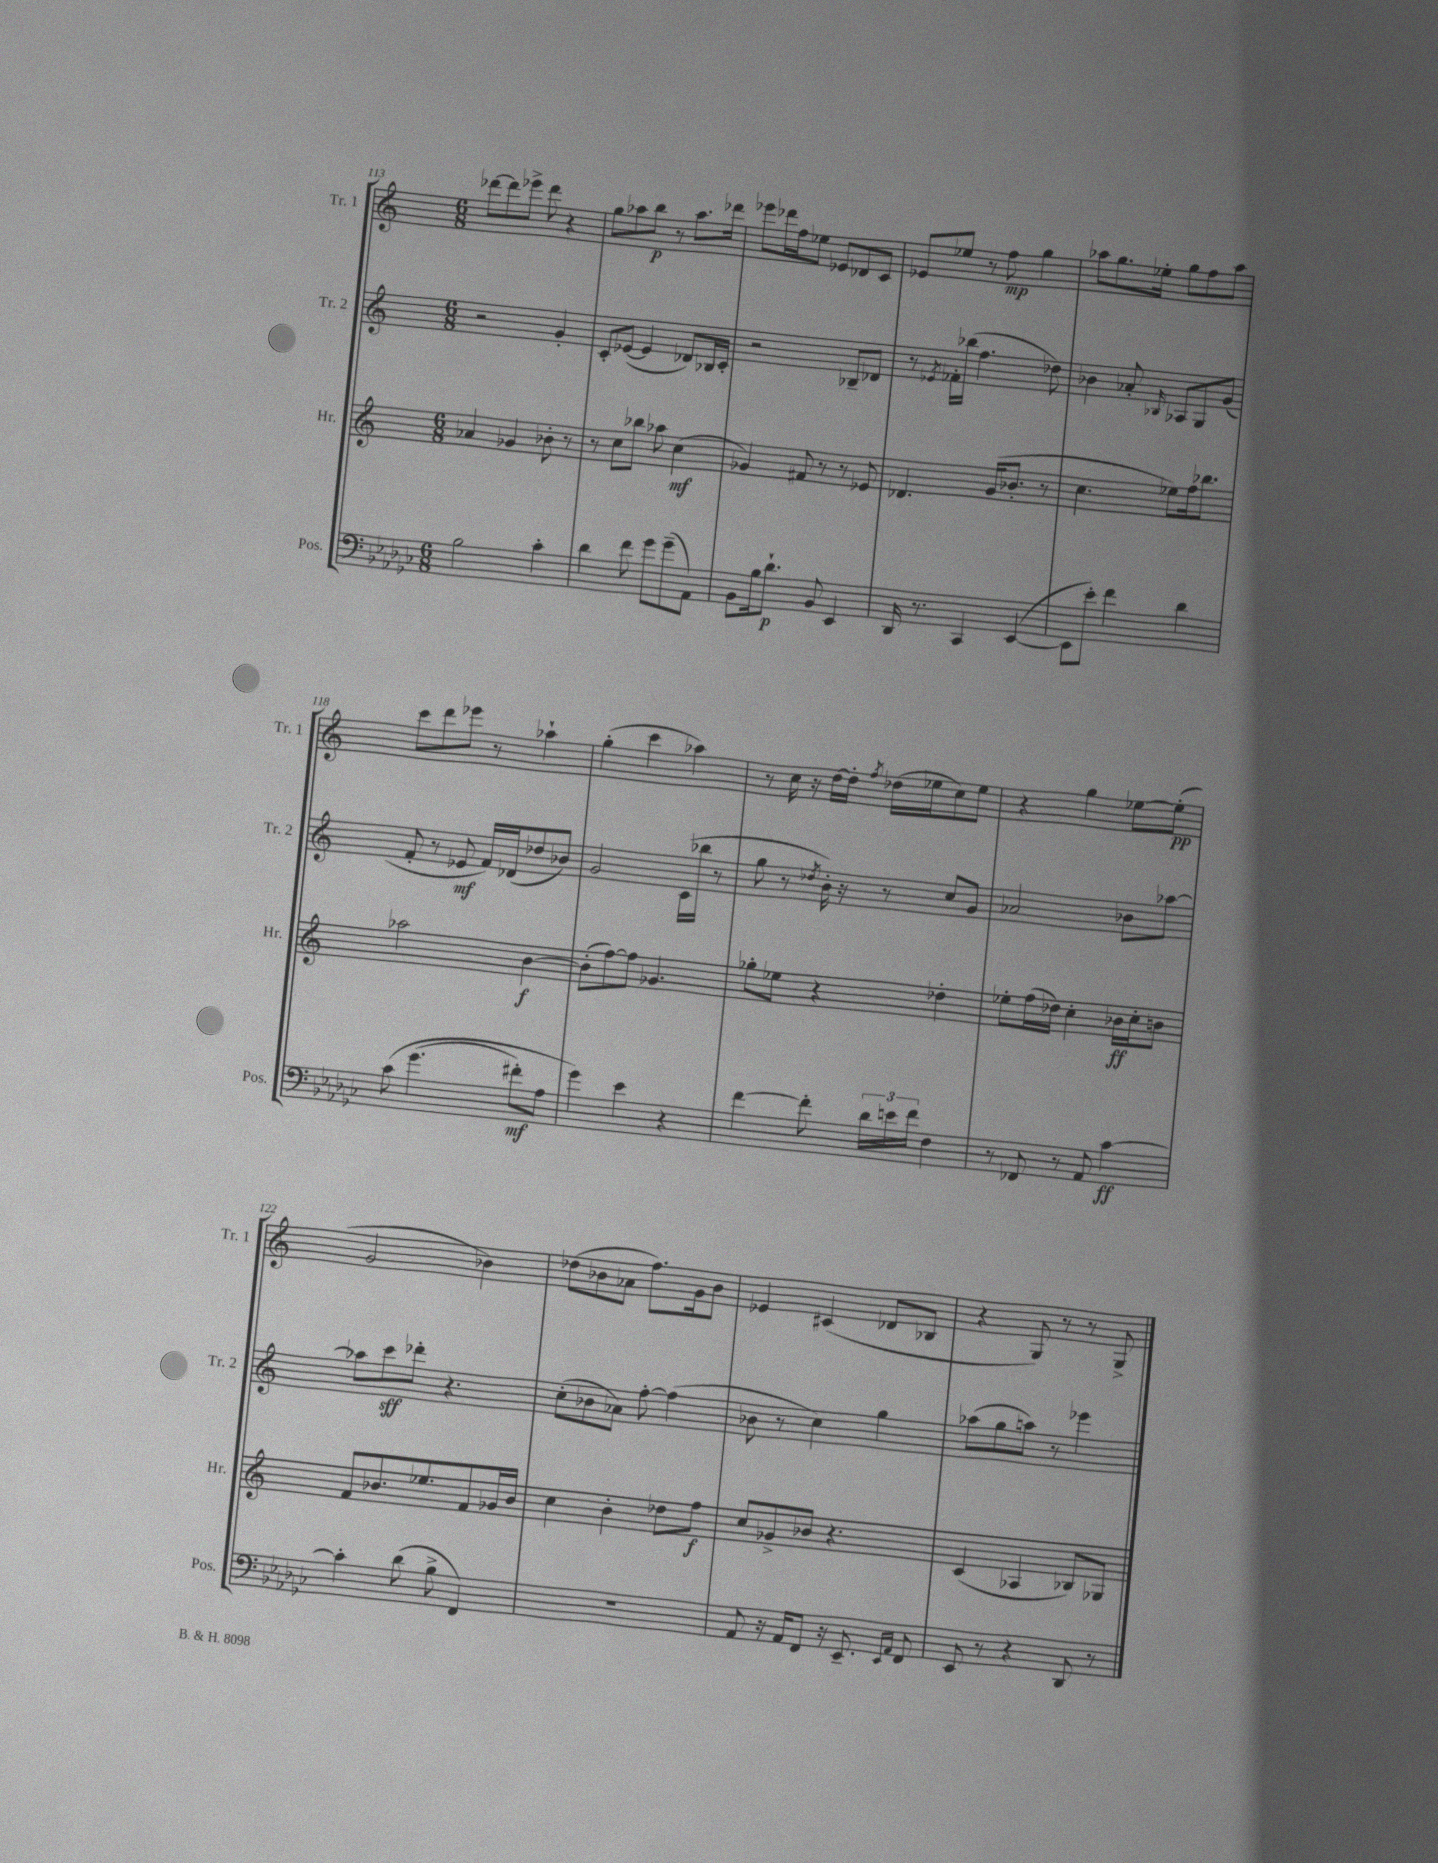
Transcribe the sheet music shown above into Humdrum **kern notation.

**kern	**dynam	**kern	**dynam	**kern	**dynam	**kern	**dynam
*part4	*part4	*part3	*part3	*part2	*part2	*part1	*part1
*staff4	*staff4	*staff3	*staff3	*staff2	*staff2	*staff1	*staff1
*I"Pos.	*	*I"Hr.	*	*I"Tr. 2	*	*I"Tr. 1	*
*I'Pos.	*	*I'Hr.	*	*I'Tr. 2	*	*I'Tr. 1	*
*clefF4	*	*clefG2	*	*clefG2	*	*clefG2	*
*k[b-e-a-d-g-c-]	*	*k[]	*	*k[]	*	*k[]	*
*M6/8	*	*M6/8	*	*M6/8	*	*M6/8	*
=113	=113	=113	=113	=113	=113	=113	=113
2B-\	.	4a-X/	.	2r	.	[8ddd-X\L	.
.	.	.	.	.	.	8ddd-\]	.
.	.	4g-X/	.	.	.	8eee-X^\J	.
.	.	.	.	.	.	8ddd-\	.
4c-'\	.	8b-X'\	.	4g'/	.	4r	.
.	.	8r	.	.	.	.	.
=114	=114	=114	=114	=114	=114	=114	=114
4d-\	.	8r	.	8c'/L	.	8gg\L	.
.	.	8cc\L	.	([8e-X/J	.	8aa-X\	.
8f\	.	8bb-X\J	.	4e-/]	.	8bb\J	p
8g-\L	.	8aa-X\	.	.	.	8r	.
(8g-~\	.	(4cc\	mf	8d-X/L)	.	8.aa-\L	.
8AA-\J)	.	.	.	16B-X/L	.	.	.
.	.	.	.	16c'/JJ	.	16ddd-X\Jk	.
=115	=115	=115	=115	=115	=115	=115	=115
8BB-\L	.	4g-X/)	.	2r	.	8eee-X\L	.
16B-\k	.	.	.	.	.	16ddd-X\L	.
8.d-`\J	p	.	.	.	.	16ff\J	.
.	.	8f#X/	.	.	.	8ee-X\J	.
8BB-/	.	8r	.	.	.	8e-X/L	.
4EE-/	.	8r	.	8B-X~/L	.	8d-X/	.
.	.	8e-X/	.	8d-X/J	.	8c/J	.
=116	=116	=116	=116	=116	=116	=116	=116
16DD-/	.	4.d-X/	.	8r	.	8e-X/L	.
8.r	.	.	.	.	.	.	.
.	.	.	.	8qe-X/	.	.	.
.	.	.	.	16f-X'\LL	.	8ee-X/J	.
.	.	.	.	(16bb-X\JJ	.	.	.
4CC-/	.	.	.	4.ff\	.	8r	.
.	.	(16g/KL	.	.	.	8ff\	mp
.	.	8.b-X'/J	.	.	.	.	.
([4EE-/	.	.	.	.	.	4gg\	.
.	.	8r	.	8dd-X\)	.	.	.
=117	=117	=117	=117	=117	=117	=117	=117
8EE-\L]	.	4.cc\	.	4b-X\	.	8aa-X\L	.
8e-'\J)	.	.	.	.	.	8.gg\	.
4f\	.	.	.	8a-X'/	.	.	.
.	.	.	.	.	.	16ee-X'\Jk	.
.	.	.	.	16qqB-X/	.	.	.
.	.	8ee-X\L)	.	8A-X/L	.	8gg\L	.
4d-\	.	16ff\k	.	8G/	.	8ff\	.
.	.	8.bb-X\J	.	.	.	.	.
.	.	.	.	(8g/J	.	8aa-\J	.
!!LO:LB:g=z
=118	=118	=118	=118	=118	=118	=118	=118
(8c-\	.	2aa-X\	.	8f'/	.	8ccc\L	.
(4.g-\	.	.	.	8r	.	8ddd\	.
.	.	.	.	8e-X/	mf	8eee-X\J	.
.	.	.	.	16f/LL)	.	8r	.
.	.	.	.	(16d-X/J	.	.	.
8f#X'\L)	mf	[4b\	f	8dd-X/	.	4aa-X`\	.
8A-\J	.	.	.	8b-X/J)	.	.	.
=119	=119	=119	=119	=119	=119	=119	=119
4g-\)	.	(8b'\L]	.	2g/	.	(4gg'\	.
.	.	[8ff\)	.	.	.	.	.
4e-\	.	8ff\J]	.	.	.	4ccc\	.
.	.	4.g-X/	.	.	.	.	.
4r	.	.	.	(16c\LL	.	4aa-X\)	.
.	.	.	.	16bb-X\JJ	.	.	.
.	.	.	.	8r	.	.	.
=120	=120	=120	=120	=120	=120	=120	=120
[4f\	.	8gg-X'\L	.	8gg\	.	8r	.
.	.	8ee-X\J	.	8r	.	16cc\	.
.	.	.	.	.	.	16r	.
.	.	.	.	8qdd-X/	.	.	.
8f'\]	.	4r	.	16b'\)	.	[16dd\LL	.
.	.	.	.	16r	.	16dd'\JJ]	.
.	.	.	.	.	.	8qff/	.
24d-\LL	.	.	.	8r	.	(16dd-X\LL	.
24en\	.	.	.	.	.	.	.
.	.	.	.	.	.	16ee-X\J	.
24f\JJ	.	.	.	.	.	.	.
4F\	.	4dd-X'\	.	8cc/L	.	8cc\)	.
.	.	.	.	8g/J	.	8ee-\J	.
=121	=121	=121	=121	=121	=121	=121	=121
8r	.	8ee-X'\L	.	2a-X/	.	4r	.
8FF-X/	.	(16ff\L	.	.	.	.	.
.	.	16dd-X\JJ)	.	.	.	.	.
8r	.	4cc'\	.	.	.	4gg\	.
8AA-/	.	.	.	.	.	.	.
[4c-\	ff	16b-X\LL	ff	8b-X\L	.	[8ee-X\L	.
.	.	16cc'\J	.	.	.	.	.
.	.	8bn\J	.	[8aa-X\J	.	(8ee-'\J]	pp
!!LO:LB:g=z
=122	=122	=122	=122	=122	=122	=122	=122
4c-'\]	.	8f/L	.	8aa-X\L]	.	2g/	.
.	.	8.b-X/	.	8ccc\	sff	.	.
(8d-\	.	.	.	8ddd-X'\J	.	.	.
.	.	8.ee-X/	.	.	.	.	.
8B-^\	.	.	.	4.r	.	.	.
4FF/)	.	8f/	.	.	.	4b-X\)	.
.	.	16g-X/L	.	.	.	.	.
.	.	16b-/JJ	.	.	.	.	.
=123	=123	=123	=123	=123	=123	=123	=123
2.r	.	4cc\	.	(8cc'\L	.	(8dd-X\L	.
.	.	.	.	8b-X\	.	8b-X\	.
.	.	4b'\	.	8a-X\J)	.	8a-X\J	.
.	.	.	.	[8ff'\	.	8.ff\L)	.
.	.	8dd-X\L	.	(4ff\]	.	.	.
.	.	.	.	.	.	16g\k	.
.	.	8ff\J	f	.	.	8b-\J	.
=124	=124	=124	=124	=124	=124	=124	=124
8AA-/	.	8cc/L	.	8b-X\	.	4e-X/	.
16r	.	8g-X^/	.	8r	.	.	.
16AA-/KL	.	.	.	.	.	.	.
8FF/J	.	8b-X/J	.	4cc\)	.	(4c#X/	.
16r	.	4.r	.	.	.	.	.
8.EE-~/	.	.	.	.	.	.	.
.	.	.	.	4gg\	.	8d-X/L	.
16qqEE-/LL	.	.	.	.	.	.	.
16qqAA-/JJ	.	.	.	.	.	.	.
8FF/	.	.	.	.	.	8B-X/J	.
=125	=125	=125	=125	=125	=125	=125	=125
8EE-/	.	(4c/	.	(8aa-X\L	.	4r	.
8r	.	.	.	8gg\	.	.	.
4r	.	4A-X/	.	8aan\J)	.	8G/)	.
.	.	.	.	8r	.	8r	.
8DD-/	.	8B-X/L)	.	4eee-X\	.	8r	.
8r	.	8G-X/J	.	.	.	8G^/	.
==	==	==	==	==	==	==	==
*-	*-	*-	*-	*-	*-	*-	*-
